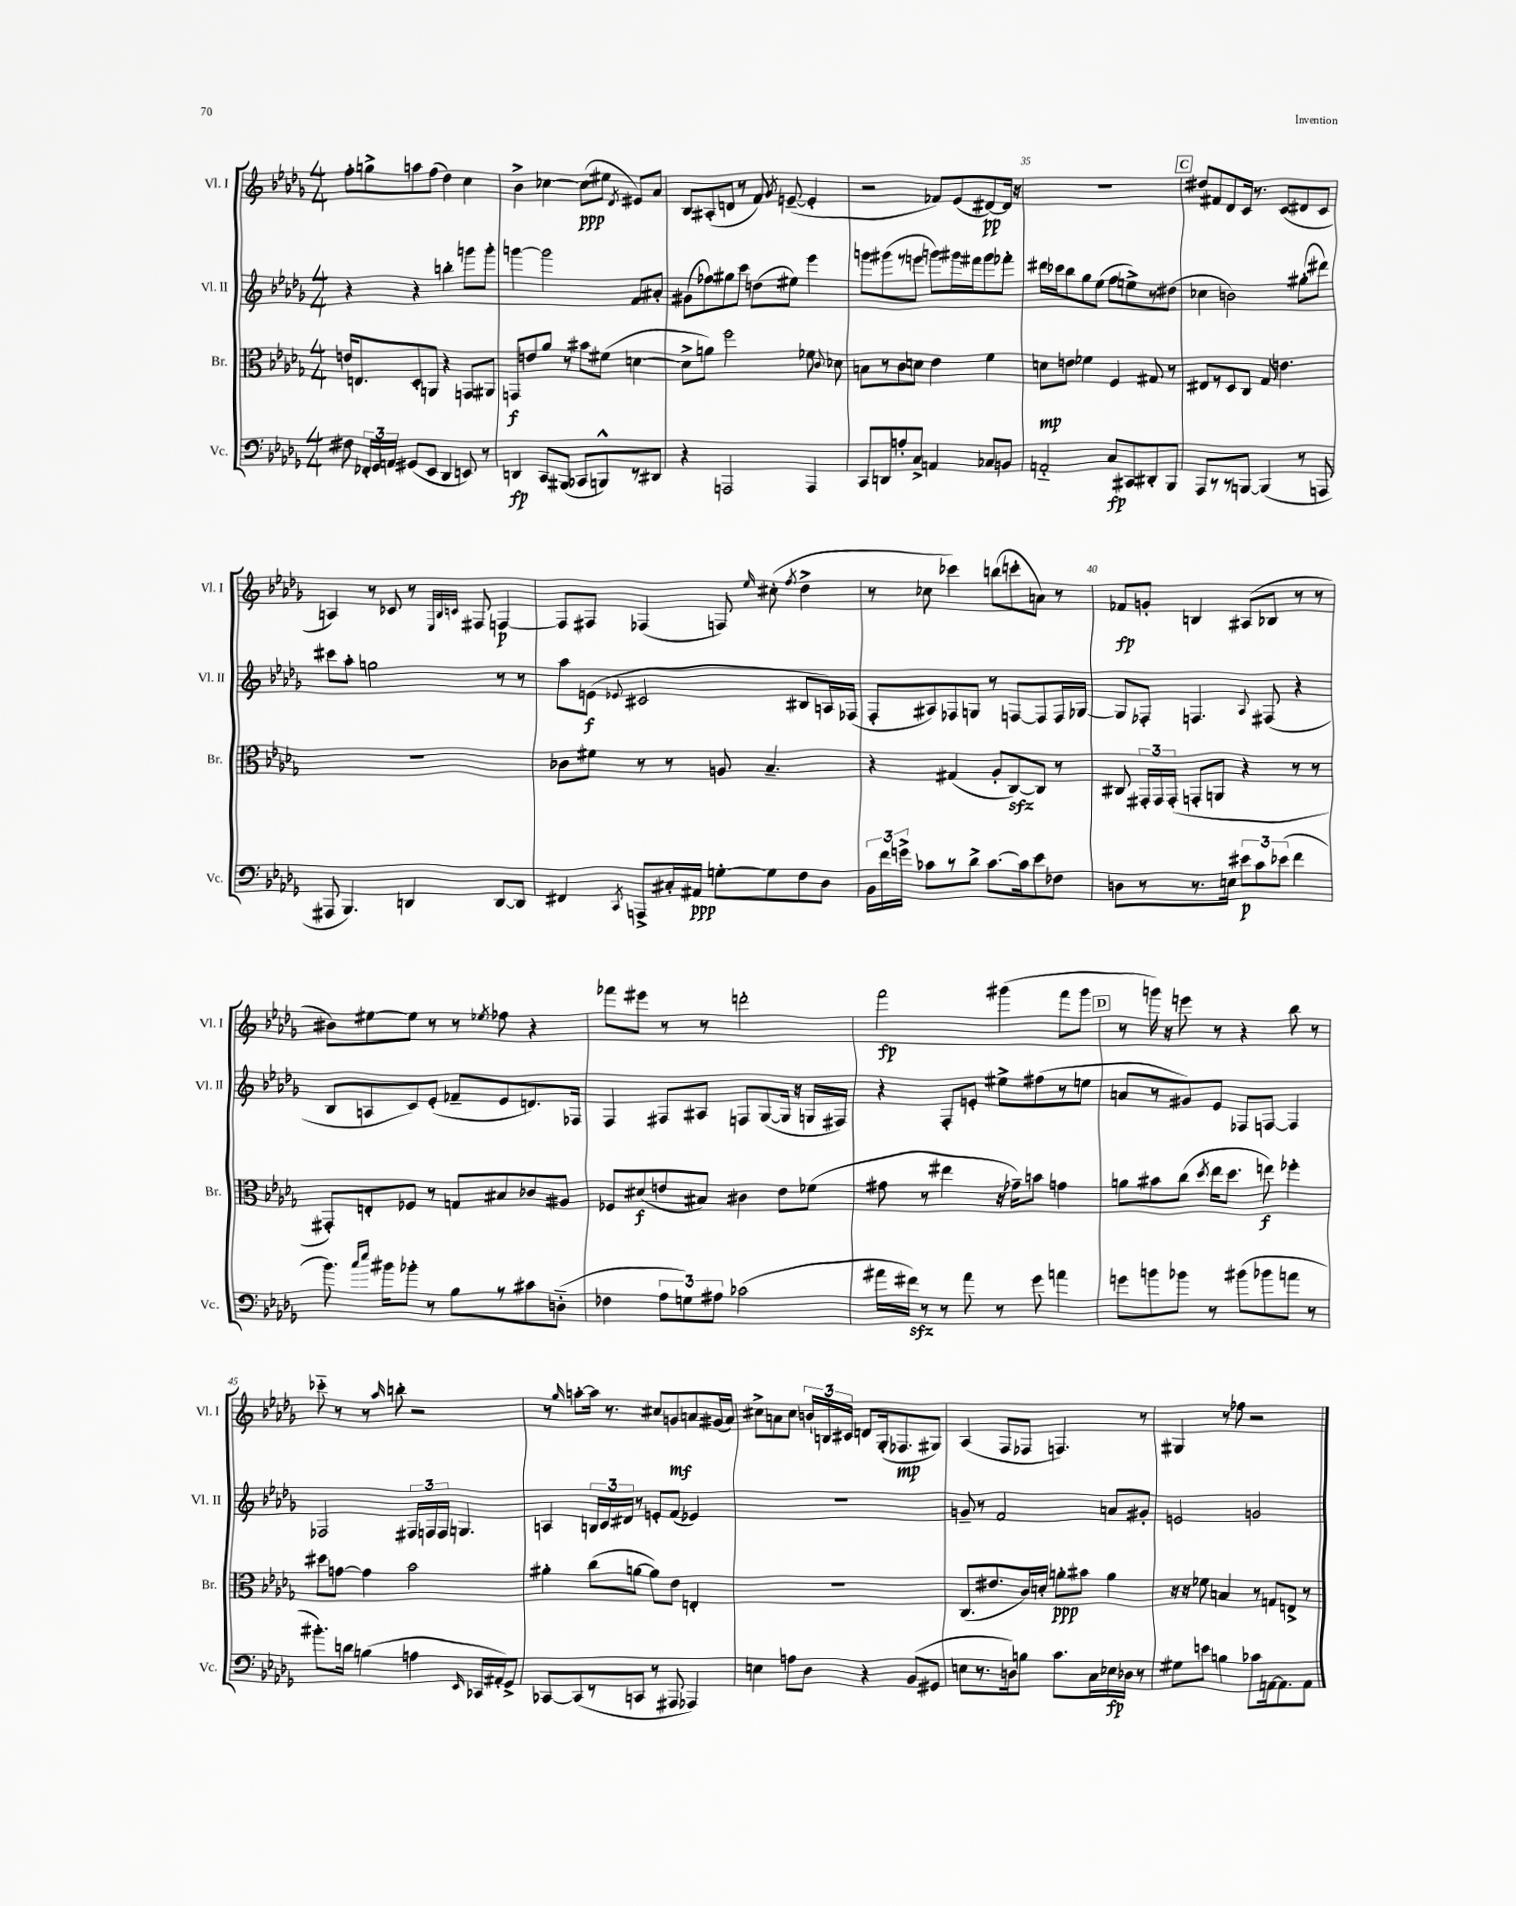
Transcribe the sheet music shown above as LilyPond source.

<<
\new StaffGroup <<
\new Staff = "s0" \with { instrumentName = "Vl. I" shortInstrumentName = "Vl. I" } {
    \clef treble \key des \major \numericTimeSignature \time 4/4
    \autoBeamOff f''8[-. g''8-> a''8 f''8]( des''4) c''4 |
    bes'4-> ces''4~ ces''8[\ppp( eis''8] \acciaccatura { des'8 } eis'8[) aes'8] |
    bes8[ ais8-.( d'8] r8 f'8) \acciaccatura { ges'8 } e'8~--( e'4-. |
    r2 fes'8[) ees'8( dis'8~\pp) dis'16] r16 |
    R1 |
    \mark \markup { \box "C" } dis''8[ fis'8 des'8 c'16] r8. c'8[( dis'8 c'8] |
    a4) r8 ces'8 r8 \grace { ees32[ bes32 c'32] } fis8 f4~\p |
    f8[ fis8] fes4( f8) \grace { ees''16 } cis''8-.( \acciaccatura { f''8 } des''4-> |
    r8 ces''8 ces'''4) b''8[( c'''8-. a'8]) r8 |
    fes'8[\fp g'8]-. b4 ais8[( bes8] r8 r8 |
    bis'8[) eis''8~ eis''8] r8 r8 \acciaccatura { ees''8 } fes''8 r4 |
    fes'''8[ eis'''8] r8 r8 d'''2-. |
    f'''2\fp gis'''4( f'''8[ gis'''8] |
    \mark \markup { \box "D" } r8 g'''16) r16 e'''8 r8 r4 bes''8 r8 |
    ces'''8-_ r8 r8 \grace { aes''16 } b''8-. r2 |
    r8 \grace { ges''16 } a''8[~-. a''16] r8. cis''8[ g'8\mf a'8 gis'16( a'16]) |
    cis''8[-> a'8 cis''8] \tuplet 3/2 { b'16[-! b16 cis'16] } d'8[ ges16-.( fes8.\mp gis8]) |
    aes4( f8[ fes8] f4.) r8 |
    gis4 r8 fes''8 r2 \bar "|." |
}
\new Staff = "s1" \with { instrumentName = "Vl. II" shortInstrumentName = "Vl. II" } {
    \clef treble \key des \major \numericTimeSignature \time 4/4
    \autoBeamOff r4 r4 b''4-. g'''8[ g'''8]-. |
    g'''4~ g'''2 f'8[ ais'8]-. |
    gis'8[( fes''8) gis''8 c'''8] d''8[( eis''8]) ees'''4 |
    g'''8[ gis'''8( r8 e'''8] g'''8[) gis'''16 fis'''16 gis'''8 fes'''8]-. |
    dis'''16[ ces'''16 bes''8 ges''8 ees''8]( f''8[ e''8->) r8 dis''8]( |
    \mark \markup { \box "C" } ces''4 b'2) gis''8[-.( dis'''8]) |
    cis'''8[ aes''8]-. g''2 r8 r8 |
    aes''8[ e'8]\f( \appoggiatura { ees'8 } cis'2 bis8[ a16) fes16]( |
    f8[-. ais8) fes8 g8] r8 f8[~ f8 f16 ges16]~ |
    ges8[ fes8]-. f4. \appoggiatura { aes8 } fis8( r4 |
    bes8[ a8 c'8) ees'8]-.( fes'8[-- ees'8 d'8.) fes16] |
    f4 fis8[ ais8] f8[ ges8~( ges16] r16 g16[ fis16]) |
    r4 f8[-. e'8]-. eis''8[-> fis''8( r8 e''8] |
    \mark \markup { \box "D" } a'8[ r8 gis'8) ees'8] fes8[ f8]~ f4 |
    fes2 \tuplet 3/2 { fis16[ f16 f16] } g4. |
    a4 \tuplet 3/2 { b16[ c'16 dis'16] } r8 e'8[-. f'8]( ees'4) |
    R1 |
    g'8-- r8 f'2 a'8[ gis'8]-. |
    e'2 g'2 \bar "|." |
}
\new Staff = "s2" \with { instrumentName = "Br." shortInstrumentName = "Br." } {
    \clef alto \key des \major \numericTimeSignature \time 4/4
    \autoBeamOff e'16[ e8. des8-. a,8] r4 g,8[ ais,8] |
    g,8[\f e'8 aes'8] r8 bis'8[ fis'8]( d'4~ |
    d'8[-> a'8]) f''2 fes'8 \appoggiatura { c'8 } des'8 |
    b8[ r8 c'8 d'8] ees'4 f'4 |
    d'8[\mp e'8] fes'4 f4 gis8 r8 |
    \mark \markup { \box "C" } eis8[ r8 des8 c8] ges8 e'4. |
    R1 |
    ces'8[ fis'8] r8 r8 a8 bes4.-- |
    r4 gis4( aes8[-. c8~\sfz) c8] r8 |
    cis8 \tuplet 3/2 { gis,16[-. gis,16 gis,16]-.( } g,8[-. a,8] r4 r8 r8 |
    gis,8[-.) e8-. fes8] r8 g8[ bis8 ces'8 ais8] |
    fes8[ dis'8\f( e'8 bis8]) cis'4 e'8[ fes'8]( |
    gis'8 r8 eis''4 r16 ges'16[--) b'8] g'4 |
    \mark \markup { \box "D" } a'8[ bis'8 c''8]( \acciaccatura { des''8 } ees''16[ des''8.] e''8\f) fes''4-. |
    dis''8[ g'8]~ g'4 bes'2 |
    ais'4-. c''8[( a'8]~ a'8[) ees'8] e4-. |
    R1 |
    c8.[( eis'8. c'16) d'16]-. a'8[-.\ppp bis'8] a'4 |
    r16 r16 fes'8 b4 r8 g8[ e8]-> r8 \bar "|." |
}
\new Staff = "s3" \with { instrumentName = "Vc." shortInstrumentName = "Vc." } {
    \clef bass \key des \major \numericTimeSignature \time 4/4
    \autoBeamOff fis8 \tuplet 3/2 { fes,16[-. ges,16 a,16] } gis,8[( ees,8] des,4 e,8) r8 |
    d,4\fp c,8[ bis,,8]( ces,8[ b,,8-^) r8 dis,8] |
    r4 a,,2 a,,4 |
    c,8[ d,8 a8-. c8]-> a,4 ces8[ b,8] |
    a,2-_ c8[\fp cis,8 dis,8-. bes,,8] |
    \mark \markup { \box "C" } aes,,8[ r8 r8 b,,8]~ b,,4( r8 a,,8 |
    ais,,8 bes,,4.) d,4 d,8[~ d,8] |
    fis,4 \acciaccatura { c,8 } a,,8[-> cis16-. ais,16]\ppp g8[~-. g8 f8 des8] |
    \tuplet 3/2 { bes,16[ f'16 g'16]-> } ces'8[ r8 des'8]-> ces'8.[~ ces'16 ees'8 fes8] |
    d8[ r8 r8. e16] \tuplet 3/2 { eis'8[\p c'8 ees'8]( } f'4 |
    bes'8.) \grace { c''16[ ees''16] } bis'16[ bes'8]-. r8 bes8[ r8 cis'8 d8]-_( |
    fes4 \tuplet 3/2 { aes8[ g8) ais8] } ces'2( |
    ais'16[ fis'16]\sfz) r8 r8 ais'8 r8 ges'8 a'4 |
    \mark \markup { \box "D" } g'8[ b'8 bes'8] r8 bis'8[( bes'8 a'8] r8 |
    bis'8.[-.) d'16] b4( a4 \grace { ees,16 } ces,16[ ais,16-.) ges,8]-> |
    ces,8[~ ces,8( r8 c,8] r8 ais,,8 aes,,4) |
    e4 a8[ des8] r4 bes,8[( gis,8] |
    e8[ r8. d16) b8] c'8.[ c16 ees16\fp des16] r8 |
    gis8[ e'8] b4 ces'8[ a,16~ a,8. a,8] \bar "|." |
}
>>
>>
\layout { \context { \Score currentBarNumber = #31 \override BarNumber.break-visibility = ##(#f #t #t) barNumberVisibility = #(every-nth-bar-number-visible 5) } }
